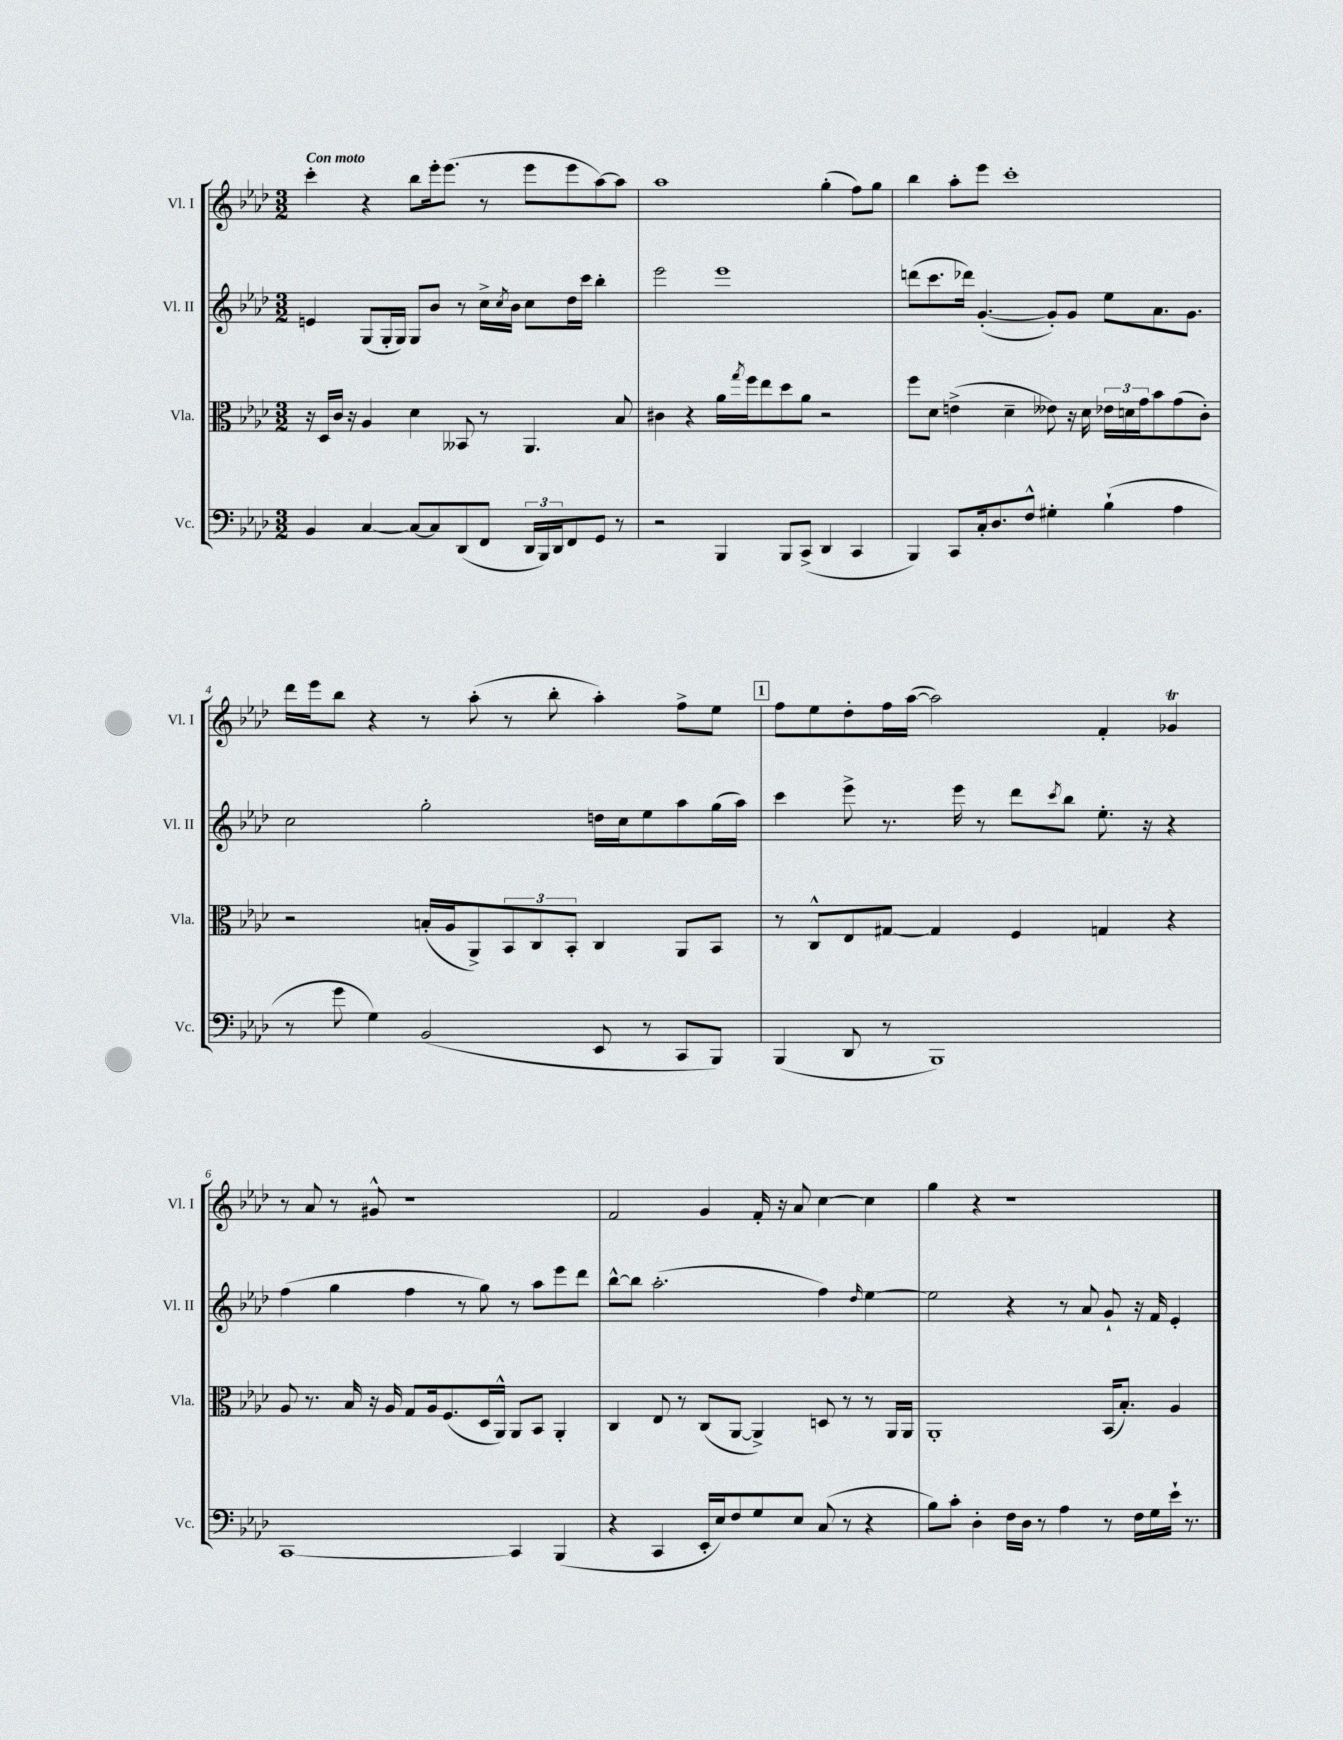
<<
\new StaffGroup <<
\new Staff = "s0" \with { instrumentName = "Vl. I" shortInstrumentName = "Vl. I" } {
    \clef treble \key aes \major \numericTimeSignature \time 3/2 \tempo "Con moto"
    c'''4-. r4 bes''8 ees'''16-. ees'''8.( r8 ees'''8 ees'''8 aes''8~) aes''8 |
    aes''1 g''4-.( f''8) g''8 |
    bes''4 aes''8-. ees'''8 c'''1-. |
    des'''16 ees'''16 bes''8 r4 r8 aes''8-.( r8 bes''8-. aes''4-.) f''8-> ees''8 |
    \mark \markup { \box "1" } f''8 ees''8 des''8-. f''16 aes''16~( aes''2) f'4-. ges'4\trill |
    r8 aes'8 r8 gis'8-^ r1 |
    f'2 g'4 f'16-. r16 aes'8 c''4~ c''4 |
    g''4 r4 r1 \bar "|." |
}
\new Staff = "s1" \with { instrumentName = "Vl. II" shortInstrumentName = "Vl. II" } {
    \clef treble \key aes \major \numericTimeSignature \time 3/2
    e'4 g8( g16-. g16) g8 bes'8 r8 c''16-> \acciaccatura { c''8 } bes'16 c''8 des''16 c'''16 bes''4-. |
    ees'''2 ees'''1 |
    d'''8( c'''8. des'''16) g'4.~-.( g'8-.) g'8 ees''8 aes'8. g'8. |
    c''2 g''2-. d''16 c''16 ees''8 aes''8 g''16( aes''16) |
    \mark \markup { \box "1" } c'''4 ees'''8-> r8. ees'''16 r8 des'''8 \acciaccatura { c'''8 } bes''8 ees''8.-. r16 r4 |
    f''4( g''4 f''4 r8 g''8) r8 aes''8 ees'''8 des'''8 |
    bes''8~-^ bes''8 aes''2.-.( f''4) \grace { des''16 } ees''4~ |
    ees''2 r4 r8 aes'8 g'8-! r16 f'16 ees'4-. \bar "|." |
}
\new Staff = "s2" \with { instrumentName = "Vla." shortInstrumentName = "Vla." } {
    \clef alto \key aes \major \numericTimeSignature \time 3/2
    r16 des16 c'16 r16 aes4 des'4 beses,8 r8 aes,4. bes8 |
    cis'4 r4 aes'16 \acciaccatura { g''8 } f''16 ees''8 des''8 aes'8 r2 |
    f''8 des'8 e'4->( des'4-- eeses'8) r16 des'16 \tuplet 3/2 { ees'16 d'16 g'16 } bes'8 g'8( c'8-.) |
    r2 b16-.( aes16 aes,8->) \tuplet 3/2 { bes,8 c8 bes,8-. } c4 aes,8 bes,8 |
    \mark \markup { \box "1" } r8 c8-^ ees8 gis8~ gis4 f4 g4 r4 |
    aes8 r8. bes16 r16 aes16 g8 aes16 f8.( des16 aes,16-^) aes,8 bes,8 aes,4-. |
    c4 ees8 r8 c8( aes,8~ aes,4->) d8 r8 r8 aes,16 aes,16 |
    aes,1-. bes,16( bes8.-.) aes4 \bar "|." |
}
\new Staff = "s3" \with { instrumentName = "Vc." shortInstrumentName = "Vc." } {
    \clef bass \key aes \major \numericTimeSignature \time 3/2
    bes,4 c4~ c8~ c8 des,8( f,8 \tuplet 3/2 { des,16 bes,,16) des,16 } f,8 g,8 r8 |
    r2 bes,,4 bes,,8 c,8->( des,4 c,4 |
    bes,,4) c,8 c16-. des8. f8-^ gis4-. bes4-!( aes4 |
    r8 g'8 g4) bes,2( ees,8 r8 c,8 bes,,8) |
    \mark \markup { \box "1" } bes,,4( des,8 r8 bes,,1) |
    c,1~ c,4 bes,,4( |
    r4 c,4 ees,16-. ees16) f8 g8 ees8 c8( r8 r4 |
    bes8) c'8-. des4-. f16 des16 r8 aes4 r8 f16 g16 ees'16-! r8. \bar "|." |
}
>>
>>
